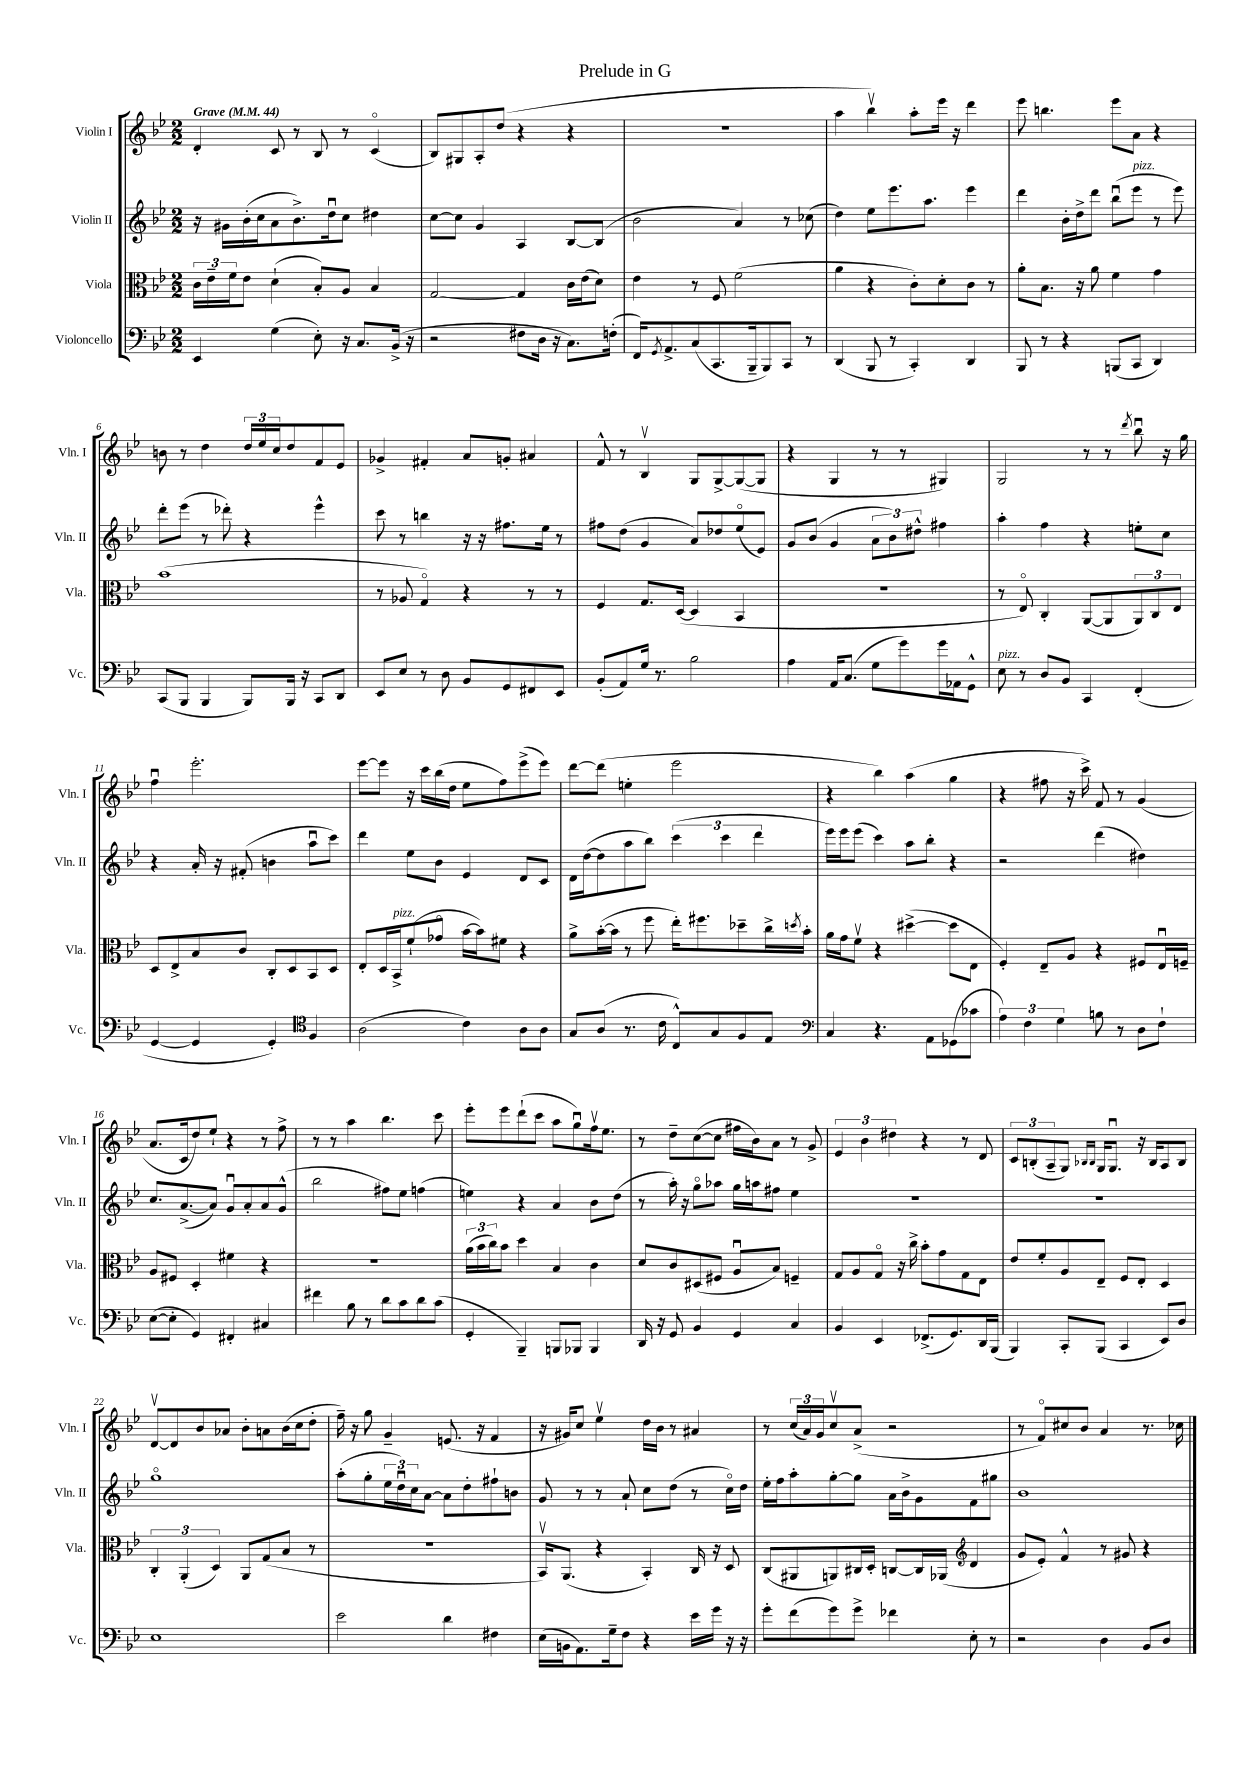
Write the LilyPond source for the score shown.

\header { title = "Prelude in G" }
<<
\new StaffGroup <<
\new Staff = "s0" \with { instrumentName = "Violin I" shortInstrumentName = "Vln. I" } {
    \clef treble \key bes \major \numericTimeSignature \time 2/2 \tempo "Grave" 4 = 44
    d'4-. c'8 r8 bes8 r8 c'4\flageolet( |
    bes8) gis8 a8-. d''8( r4 r4 |
    R1 |
    a''4 bes''4\upbow) a''8-. ees'''16 r16 d'''4 |
    ees'''8 b''4. ees'''8 a'8 r4 |
    b'8 r8 d''4 \tuplet 3/2 { d''16 ees''16 c''16 } d''8 f'8 ees'8 |
    ges'4-> fis'4-. a'8 g'8-. ais'4 |
    f'8-^ r8 bes4\upbow g8 g8~-> g8~( g8 |
    r4 g4 r8 r8 gis4) |
    g2 r8 r8 \acciaccatura { d'''8 } bes''8\downbow r16 g''16 |
    f''4\downbow ees'''2.-. |
    ees'''8~ ees'''8 r16 c'''16 bes''16( d''16 ees''8 f''8) ees'''8->( ees'''8) |
    d'''8~ d'''8( e''4-. ees'''2 |
    r4 bes''4) a''4( g''4 |
    r4 fis''8 r16 c'''16->) f'8 r8 g'4( |
    a'8. c'16 d''8) ees''8-! r4 r8 f''8-> |
    r8 r8 a''4 bes''4. c'''8 |
    ees'''8-. ees'''8 d'''8-!( c'''8 a''8 g''8\downbow) f''16\upbow ees''8. |
    r8 d''8-- c''8~( c''8 fis''16 bes'16) a'8 r8 g'8-> |
    \tuplet 3/2 { ees'4 bes'4 dis''4 } r4 r8 d'8 |
    \tuplet 3/2 { c'8 b8-.( a8-- } g8) \grace { bes16 bes16 } g16 g8.\downbow r16 bes16 a8 bes8 |
    d'8~\upbow d'8 bes'8 aes'8 bes'8-. a'8 bes'16( c''16 d''8-. |
    f''16--) r16 g''8 g'4-- e'8.( r16 f'4 |
    r16 gis'16) c''8 ees''4\upbow d''16 bes'16 r8 ais'4 |
    r8 \tuplet 3/2 { c''16( a'16) g'16 } c''8\upbow a'8->( r2 |
    r8 f'8\flageolet) cis''8 bes'8 a'4 r8. ces''16 \bar "|." |
}
\new Staff = "s1" \with { instrumentName = "Violin II" shortInstrumentName = "Vln. II" } {
    \clef treble \key bes \major \numericTimeSignature \time 2/2
    r16 gis'16 bes'16-.( c''16 a'8 bes'8.->) d''16\downbow c''8 dis''4 |
    c''8~ c''8 g'4 a4 bes8~ bes8( |
    bes'2 a'4) r8 ces''8( |
    d''4) ees''8 ees'''8. a''8. ees'''4 |
    d'''4 bes'16-. d''16-> d'''8 bes''8\downbow( ees'''8^\markup { \italic "pizz." } r8 ees'''8) |
    d'''8-. ees'''8( r8 des'''8-.) r4 ees'''4-^ |
    c'''8 r8 b''4 r16 r16 fis''8. ees''16 r8 |
    fis''8 d''8( g'4 a'8) des''8 ees''8\flageolet( ees'8) |
    g'8 bes'8( g'4 \tuplet 3/2 { a'8 bes'8) dis''8-^ } fis''4 |
    a''4-. f''4 r4 e''8-. c''8 |
    r4 a'16-. r16 fis'8-.( b'4 a''8\downbow c'''8) |
    d'''4 ees''8 bes'8 ees'4 d'8 c'8 |
    d'16 d''16~( d''8 a''8 bes''8) \tuplet 3/2 { c'''4( c'''4 d'''4 } |
    ees'''16) ees'''16 ees'''8( c'''4) a''8 bes''8-. r4 |
    r2 d'''4( dis''4) |
    c''8. a'8.~->( a'8) g'8\downbow a'8-. a'8 g'8-^( |
    bes''2 fis''8) ees''8 f''4( |
    e''4) r4 a'4 bes'8 d''8( |
    r8 a''16-.) r16 g''8\flageolet aes''8 g''16 a''16 fis''8 ees''4 |
    R1 |
    R1 |
    g''1\flageolet |
    a''8-.( g''8-. \tuplet 3/2 { ees''16 d''16\downbow) c''16 } a'8~ a'8 d''8-. fis''8-! b'8 |
    g'8 r8 r8 a'8-! c''8 d''8( r8 c''16\flageolet) d''16 |
    ees''16-. f''16 a''8-. g''8~-. g''8 a'16 bes'16-> g'8 f'8 gis''8 |
    bes'1 \bar "|." |
}
\new Staff = "s2" \with { instrumentName = "Viola" shortInstrumentName = "Vla." } {
    \clef alto \key bes \major \numericTimeSignature \time 2/2
    \tuplet 3/2 { c'16 ees'16-- f'16 } ees'8 d'4-!( bes8-.) a8 bes4 |
    g2~ g4 c'16 ees'16( d'8) |
    ees'4 r8 f8 f'2( |
    a'4 r4 c'8-.) d'8-. c'8 r8 |
    a'8-. bes8. r16 a'8 f'4 g'4 |
    bes'1( |
    r8 aes8 g4\flageolet) r4 r8 r8 |
    f4 g8. d16~( d4 bes,4 |
    r1 |
    r8 ees8\flageolet) c4-. a,8~( a,8 \tuplet 3/2 { a,8) c8 ees8 } |
    d8 ees8-> bes8 c'8 c8-. d8 bes,8 d8 |
    ees8-. d16 bes,16->^\markup { \italic "pizz." } f'8-!( ges'8\flageolet bes'16~ bes'16) fis'8 r4 |
    a'8-> bes'16~-.( bes'16 r8 f''8 ees''16-.) fis''8. des''8-- c''16-> \acciaccatura { d''8 } bes'16-. |
    a'16 g'16 f'8\upbow r4 dis''4~->( dis''8 ees8 |
    f4-.) ees8-- a8 r4 fis8 ees16\downbow f16-- |
    a8 fis8 d4-. fis'4 r4 |
    R1 |
    \tuplet 3/2 { a'16( bes'16 c''16) } bes'8 d''4 bes4 c'4 |
    d'8 c'8 dis8( fis8 a8\downbow bes8) f4-- |
    g8 a8 g8\flageolet r16 c''16-> bes'8-. g'8 g8 ees8 |
    ees'8 f'8-. a8 ees8-- f8 ees8-. d4 |
    \tuplet 3/2 { c4-. a,4-.( d4) } a,8 g8( bes8 r8 |
    R1 |
    bes,16\upbow) a,8.( r4 bes,4-.) c16 r16 d8 |
    c8( ais,8 a,8) cis16 d16-. c8~ c16 aes,16( \clef treble d'4 |
    g'8 ees'8-.) f'4-^ r8 gis'8 r4 \bar "|." |
}
\new Staff = "s3" \with { instrumentName = "Violoncello" shortInstrumentName = "Vc." } {
    \clef bass \key bes \major \numericTimeSignature \time 2/2
    ees,4 g4( ees8-.) r16 c8. bes,16->( r16 |
    r2 fis8 d16 r16 c8.) f16-.( |
    f,16) \acciaccatura { g,8 } a,8.-> c8( c,8. bes,,16-- bes,,8) c,8 r8 |
    d,4( bes,,8 r8 c,4-.) d,4 |
    bes,,8 r8 r4 b,,8( c,8 d,4) |
    c,8( bes,,8 bes,,4 bes,,8) bes,,16 r16 c,8 d,8 |
    ees,8 ees8 r8 d8 bes,8 g,8 fis,8 ees,8 |
    bes,8-.( a,8) g16 r8. bes2 |
    a4 a,16 c8.( g8 g'8) g'16 aes,16 g,8-^ |
    ees8^\markup { \italic "pizz." } r8 d8 bes,8 c,4 f,4-.( |
    g,4~ g,4 g,4-.) \clef tenor f4 |
    a2( c'4) a8 a8 |
    g8 a8( r8. c'16 c8-^) g8 f8 ees8 |
    \clef bass c4 r4. a,8 ges,8( ces'8 |
    \tuplet 3/2 { a4) f4 g4 } b8 r8 d8 f8-! |
    ees8~( ees8-. g,4) fis,4-. cis4 |
    fis'4 bes8 r8 d'8 c'8 d'8 c'8( |
    g,4-. bes,,4--) b,,8 bes,,8 bes,,4 |
    d,16 r16 g,8 bes,4 g,4 c4 |
    bes,4 ees,4 fes,8.->( g,8.) d,16 bes,,16( |
    bes,,4) c,8-. bes,,8( c,4 ees,8) d8 |
    ees1 |
    ees'2 d'4 fis4 |
    ees16( b,16 a,8.) g16-- f8 r4 ees'16 g'16 r16 r16 |
    g'8-. f'8( g'8) g'8-> fes'4 ees8-. r8 |
    r2 d4 bes,8 d8 \bar "|." |
}
>>
>>
